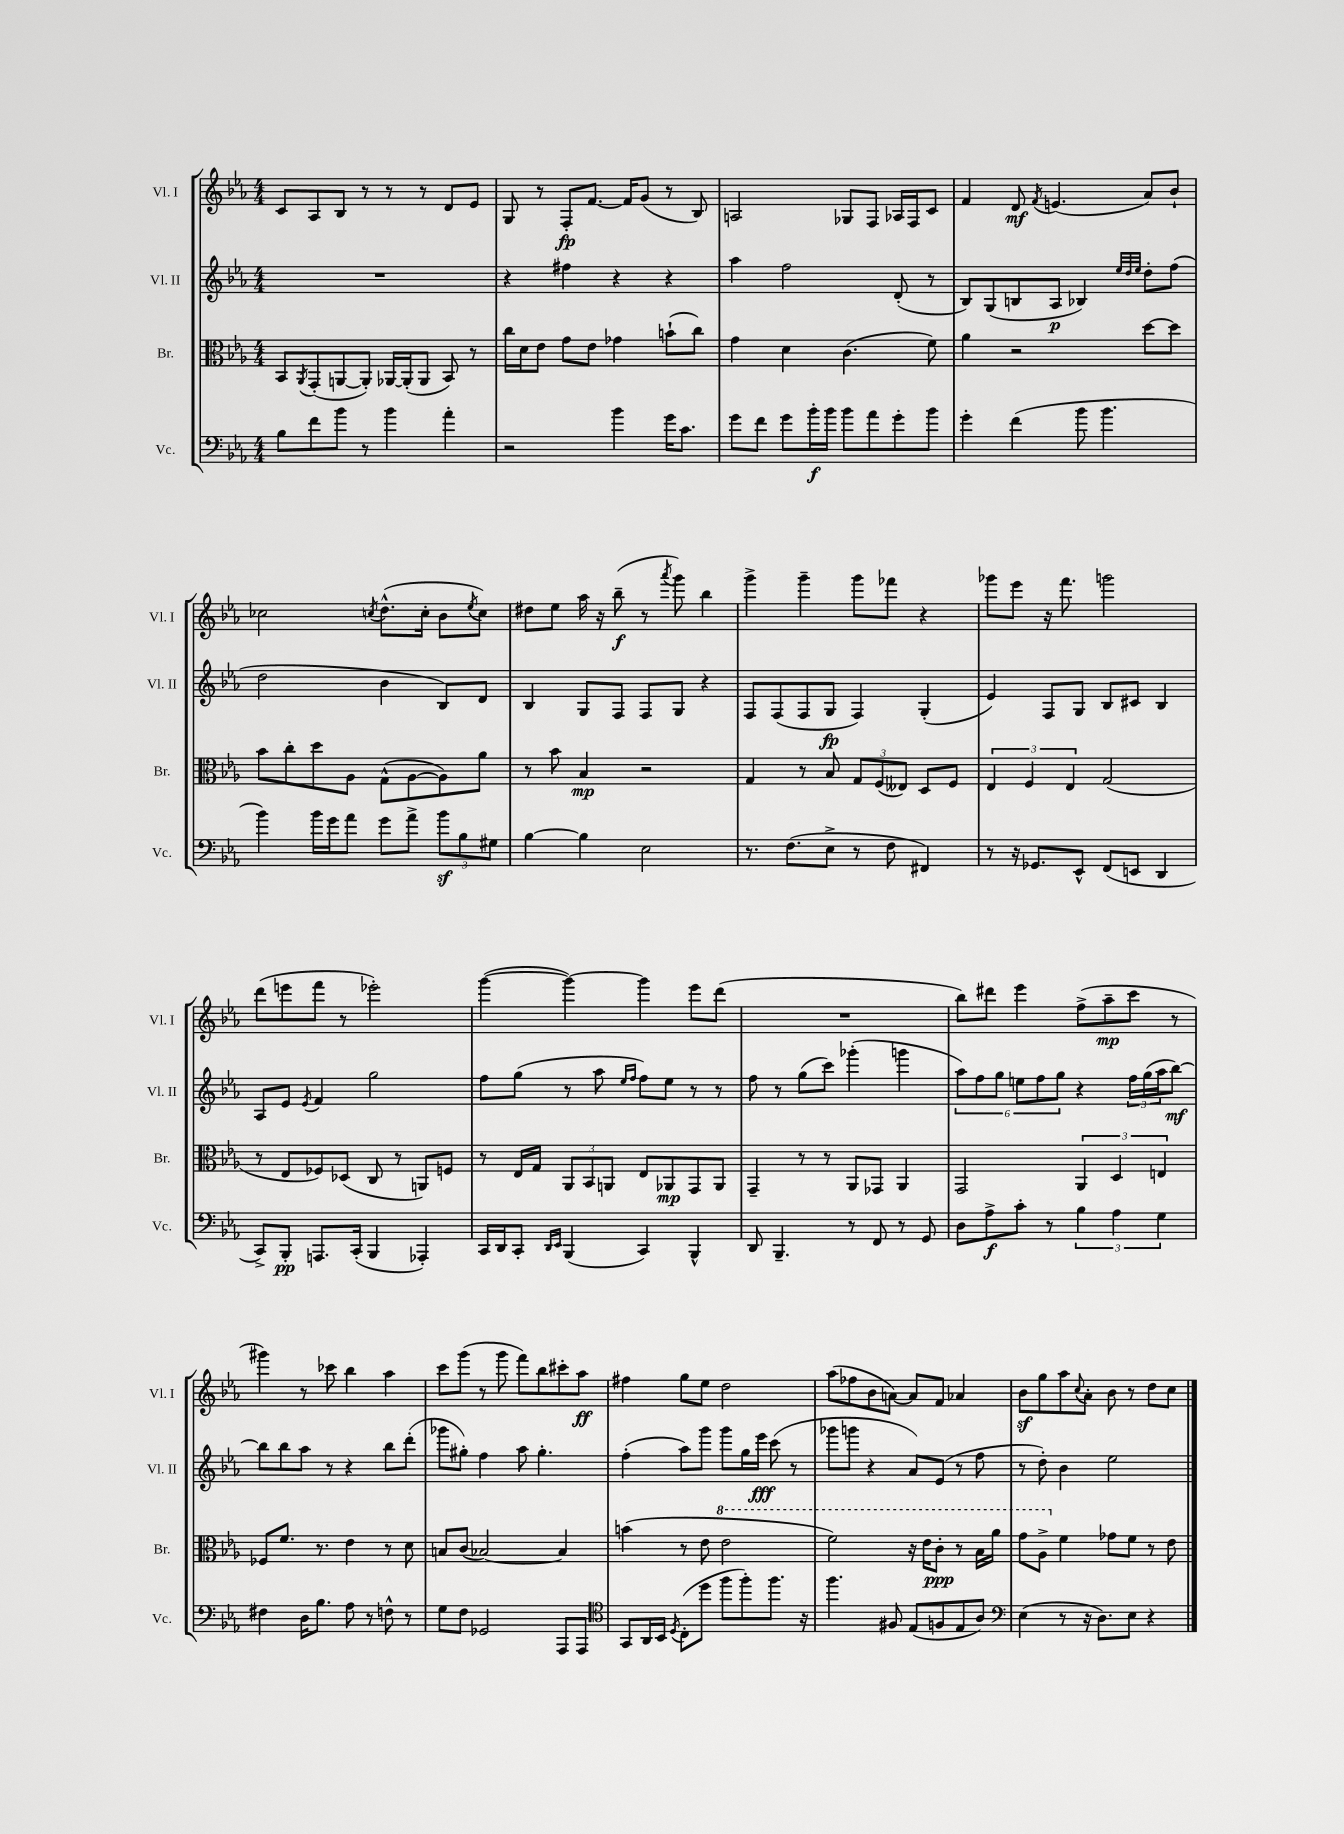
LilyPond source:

<<
\new StaffGroup <<
\new Staff = "s0" \with { instrumentName = "Vl. I" shortInstrumentName = "Vl. I" } {
    \clef treble \key ees \major \numericTimeSignature \time 4/4
    c'8 aes8 bes8 r8 r8 r8 d'8 ees'8 |
    g8 r8 f8-.\fp f'8.~ f'16 g'8( r8 bes8) |
    a2 ges8 f8 aes16 f16 c'8 |
    f'4 d'8\mf \acciaccatura { f'8 } e'4.( aes'8) bes'8-! |
    ces''2 \acciaccatura { c''8 } d''8.-^( c''16-. bes'8 \acciaccatura { ees''8 } c''8) |
    dis''8 ees''8 aes''16 r16 bes''8--\f( r8 \acciaccatura { aes'''8 } g'''8) bes''4 |
    g'''4-> g'''4-- g'''8 fes'''8 r4 |
    ges'''8 ees'''8 r16 f'''8. g'''2 |
    d'''8( e'''8 f'''8 r8 ees'''2-.) |
    g'''4~( g'''4~) g'''4 ees'''8 d'''8( |
    R1 |
    bes''8) dis'''8 ees'''4 f''8->( aes''8--\mp c'''8 r8 |
    gis'''4) r8 ces'''8 bes''4 aes''4 |
    c'''8 g'''8( r8 g'''8 f'''8) bes''8 cis'''8-. aes''8\ff |
    fis''4 g''8 ees''8 d''2 |
    aes''8( fes''8 bes'8 a'8~) a'8 f'8 aes'4 |
    bes'8\sf g''8 aes''8 \appoggiatura { c''8 } aes'8-. bes'8 r8 d''8 c''8 \bar "|." |
}
\new Staff = "s1" \with { instrumentName = "Vl. II" shortInstrumentName = "Vl. II" } {
    \clef treble \key ees \major \numericTimeSignature \time 4/4
    R1 |
    r4 fis''4 r4 r4 |
    aes''4 f''2 d'8-.( r8 |
    bes8) g8( b8 aes8\p bes4) \grace { ees''32 d''32 ees''32 } d''8-. f''8( |
    d''2 bes'4 bes8) d'8 |
    bes4 g8 f8 f8 g8 r4 |
    f8 f8( f8 g8\fp f4) g4-.( |
    ees'4) f8 g8 bes8 cis'8 bes4 |
    aes8 ees'8 \acciaccatura { ees'8 } f'4 g''2 |
    f''8 g''8( r8 aes''8 \grace { ees''16 f''16 } f''8) ees''8 r8 r8 |
    f''8 r8 g''8( c'''8) ges'''4-.( g'''4 |
    \tuplet 6/4 { aes''8) f''8 g''8 e''8 f''8 g''8 } r4 \tuplet 3/2 { f''16 g''16( aes''16 } bes''8~\mf) |
    bes''8 bes''8 aes''8 r8 r4 bes''8 d'''8-.( |
    ges'''8 gis''8-.) f''4 aes''8 gis''4.-. |
    f''4-.( aes''8) g'''8 g'''8 g''16 ees'''16\fff c'''8( r8 |
    ges'''8 g'''8 r4 aes'8) ees'8( r8 f''8 |
    r8 d''8-.) bes'4 ees''2 \bar "|." |
}
\new Staff = "s2" \with { instrumentName = "Br." shortInstrumentName = "Br." } {
    \clef alto \key ees \major \numericTimeSignature \time 4/4
    bes,8 \acciaccatura { aes,8 } g,8-.( a,8~ a,8-.) aes,16~ aes,16-.( aes,8 bes,8) r8 |
    c''16 d'16 ees'8 g'8 ees'8 ges'4 b'8-!( c''8) |
    g'4 d'4 c'4.( f'8) |
    aes'4 r2 d''8~ d''8 |
    bes'8 c''8-. d''8 aes8 g8-^( aes8~ aes8) aes'8 |
    r8 bes'8 bes4\mp r2 |
    g4 r8 bes8 \tuplet 3/2 { g8 f8( eeses8) } d8 f8 |
    \tuplet 3/2 { ees4 f4 ees4 } g2( |
    r8 ees8 fes8) des8( c8 r8 a,8) f8 |
    r8 ees16 g16 \tuplet 3/2 { aes,8 bes,8 a,8 } ees8 aes,8\mp g,8 aes,8 |
    g,4-- r8 r8 aes,8 ges,8 aes,4 |
    g,2 \tuplet 3/2 { aes,4 d4 e4 } |
    fes8 f'8. r8. ees'4 r8 d'8 |
    b8 c'8( bes2~) bes4 |
    b'4( r8 ees'8 \ottava #1 ees''2 |
    f''2) r16 ees''16 c''8-.\ppp r8 bes'16 aes''16 |
    g''8 aes'8-> \ottava #0 f'4 ges'8 f'8 r8 ees'8 \bar "|." |
}
\new Staff = "s3" \with { instrumentName = "Vc." shortInstrumentName = "Vc." } {
    \clef bass \key ees \major \numericTimeSignature \time 4/4
    bes8 f'8 bes'8 r8 bes'4 aes'4-. |
    r2 bes'4 g'16 c'8. |
    g'8 f'8 g'8 bes'16-.\f bes'16 bes'8 aes'8 g'8-. bes'8 |
    g'4-. f'4( bes'8 bes'4. |
    bes'4) bes'16 g'16 aes'8 g'8 aes'8-> \tuplet 3/2 { bes'8\sf bes8 gis8 } |
    bes4~ bes4 ees2 |
    r8. f8.( ees8-> r8 f8 fis,4) |
    r8 r16 ges,8. ees,8-^ f,8( e,8 d,4 |
    c,8->) bes,,8-.\pp a,,8. c,16-.( bes,,4 aes,,4-.) |
    c,16 d,16 c,8-. \grace { d,16 ees,16 } bes,,4( c,4) bes,,4-^ |
    d,8 bes,,4.-- r8 f,8 r8 g,8 |
    d8 aes8->\f c'8-. r8 \tuplet 3/2 { bes4 aes4 g4 } |
    fis4 d16 bes8. aes8 r8 f8-^ r8 |
    g8 f8 ges,2 aes,,8 aes,,8 |
    \clef tenor g,8 aes,16 bes,16 \acciaccatura { d8 } c8-.( d''8 f''8 f''8-.) f''8. r16 |
    f''4. fis8 ees8( f8 ees8 aes8) |
    \clef bass ees4( r8 r16 d8.) ees8 r4 \bar "|." |
}
>>
>>
\layout { \context { \Score \remove "Bar_number_engraver" } }
